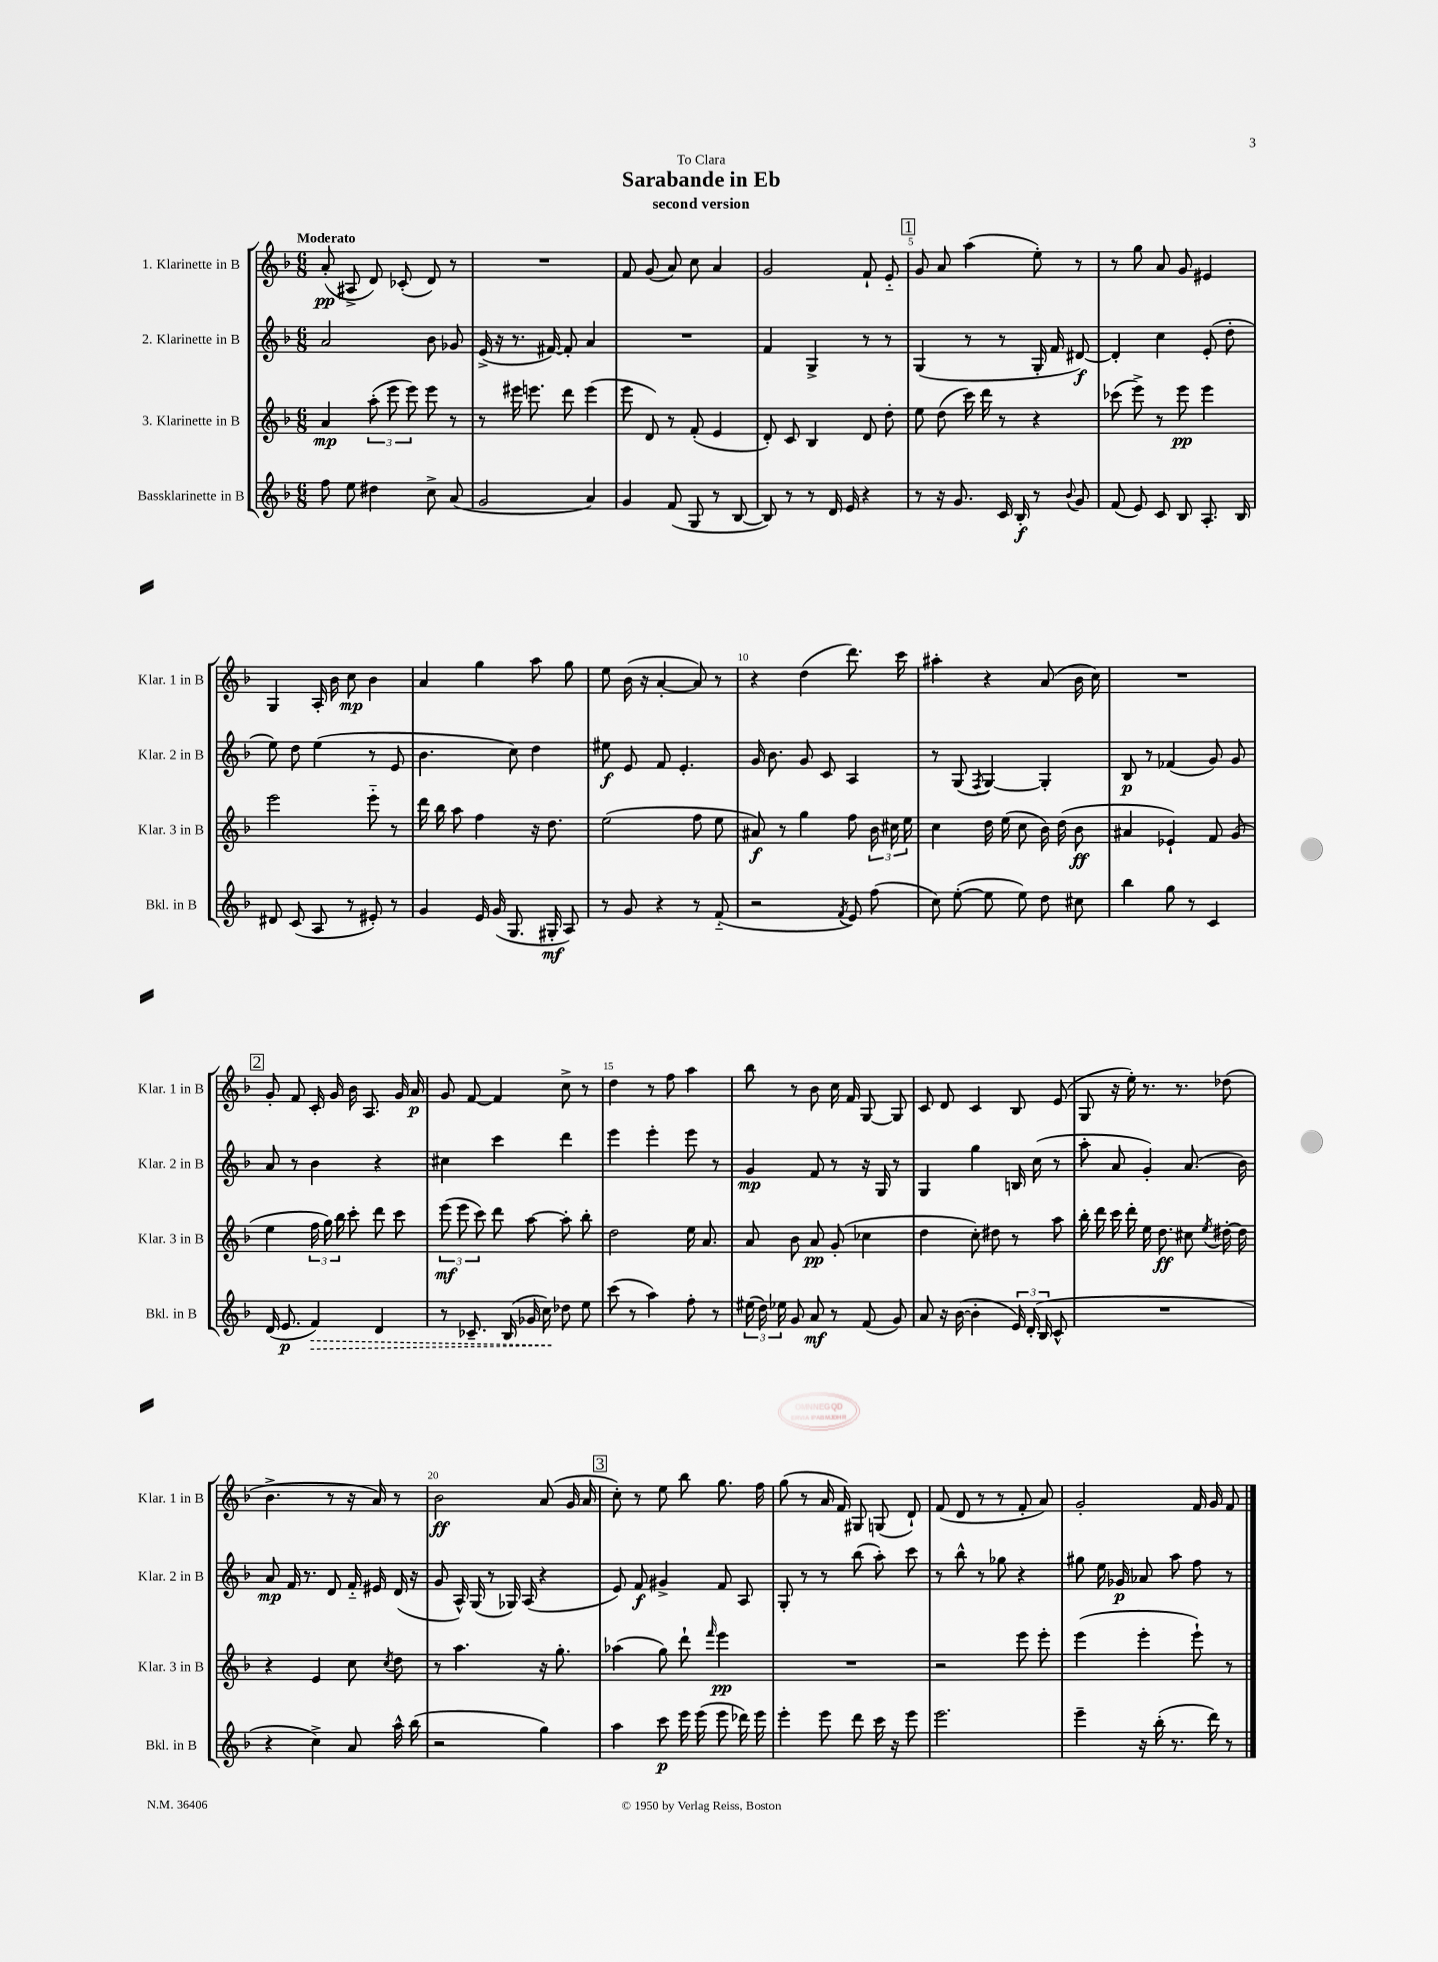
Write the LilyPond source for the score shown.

\header { title = "Sarabande in Eb" subtitle = "second version" dedication = "To Clara" }
<<
\new StaffGroup <<
\new Staff = "s0" \with { instrumentName = "1. Klarinette in B" shortInstrumentName = "Klar. 1 in B" } {
    \clef treble \key f \major \numericTimeSignature \time 6/8 \tempo "Moderato"
    \autoBeamOff a'8-.\pp( ais8-> d'8) ces'8-.( d'8) r8 |
    R2. |
    f'8 g'8( a'8) c''8 a'4 |
    g'2 f'8-! e'8-_ |
    \mark \markup { \box "1" } g'8 a'8 a''4( e''8-.) r8 |
    r8 g''8 a'8 g'8 eis'4 |
    g4 a16-. bes'16 c''8\mp bes'4 |
    a'4 g''4 a''8 g''8 |
    e''8 bes'16( r16 a'4~-. a'8) r8 |
    r4 d''4( d'''8.) c'''16 |
    ais''4-. r4 a'8( bes'16 c''16) |
    R2. |
    \mark \markup { \box "2" } g'8-. f'8 c'16-. g'16 bes'16 a8. g'16 a'16\p |
    g'8 f'8~ f'4 c''8-> r8 |
    d''4 r8 f''8 a''4 |
    bes''8 r8 bes'8 c''16 f'16 g8~ g8 |
    c'8 d'8 c'4 bes8 e'8( |
    g8 r16 e''16-.) r8. r8. des''8( |
    bes'4.-> r8 r16 a'16) r8 |
    bes'2\ff a'8( g'16 a'16 |
    \mark \markup { \box "3" } c''8-.) r8 e''8 bes''8 g''8. f''16 |
    g''8( r8 a'16 f'16) gis8 g8( d'8-!) |
    f'8( d'8 r8 r8 f'8-. a'8) |
    g'2-. f'16 g'16 f'8 \bar "|." |
}
\new Staff = "s1" \with { instrumentName = "2. Klarinette in B" shortInstrumentName = "Klar. 2 in B" } {
    \clef treble \key f \major \numericTimeSignature \time 6/8
    \autoBeamOff a'2 bes'8 ges'8 |
    e'16->( r16 r8. fis'16~) fis'8-. a'4 |
    R2. |
    f'4 g4-> r8 r8 |
    \mark \markup { \box "1" } g4( r8 r8 g16-. f'16 dis'8~\f) |
    dis'4-. c''4 e'8-.( d''8-. |
    e''8) d''8 e''4( r8 e'8 |
    bes'4. c''8) d''4 |
    eis''8\f e'8 f'8 e'4.-. |
    g'16 bes'8. g'8 c'8 a4 |
    r8 g8( \acciaccatura { f8 } g4~) g4-. |
    bes8\p r8 fes'4( g'8) g'8 |
    \mark \markup { \box "2" } a'8 r8 bes'4 r4 |
    cis''4 c'''4 d'''4 |
    e'''4 e'''4-. e'''8 r8 |
    g'4\mp f'8 r8 r16 g16 r8 |
    g4 g''4 b16 c''16( r8 |
    a''8-. a'8 g'4-.) a'8.( bes'16) |
    a'8\mp f'16 r8. d'8 f'16-_ eis'16 d'16( r16 |
    g'8 a16-^) g16( r8 ges16) a16( r4 |
    \mark \markup { \box "3" } e'8) f'8\f gis'4-> f'8 a8 |
    g8-. r8 r8 bes''8( a''8-.) c'''8 |
    r8 bes''8-^ r8 ges''8 r4 |
    gis''8 e''16 ges'16\p aes'8 a''8 f''8 r8 \bar "|." |
}
\new Staff = "s2" \with { instrumentName = "3. Klarinette in B" shortInstrumentName = "Klar. 3 in B" } {
    \clef treble \key f \major \numericTimeSignature \time 6/8
    \autoBeamOff a'4\mp \tuplet 3/2 { a''8-.( e'''8 e'''8) } e'''8 r8 |
    r8 eis'''16 e'''8. d'''8 e'''4( |
    e'''8 d'8) r8 f'8-.( e'4 |
    d'8-.) c'8 bes4 d'8 d''8-. |
    \mark \markup { \box "1" } e''8 d''8( c'''16) d'''16 r8 r4 |
    ces'''8( e'''8->) r8 e'''8\pp e'''4 |
    e'''2 e'''8-_ r8 |
    d'''16 bes''16 a''8 f''4 r16 d''8. |
    e''2( f''8 e''8 |
    ais'8\f) r8 g''4 f''8 \tuplet 3/2 { bes'16 cis''16 e''16 } |
    c''4 d''16 e''16( c''8 bes'16) d''16( bes'8\ff |
    ais'4 ees'4-!) f'8 g'8( |
    \mark \markup { \box "2" } e''4 \tuplet 3/2 { f''16 g''16) bes''16 } c'''8-. d'''8 c'''8 |
    \tuplet 3/2 { e'''8\mf( e'''8 c'''8) } d'''8 a''8~ a''8-. bes''8-. |
    d''2 e''16 a'8. |
    a'8 bes'8 a'8\pp g'8-.( ces''4 |
    d''4 c''8-.) dis''8 r8 a''8 |
    bes''16-. d'''16 c'''16 d'''16-. e''16 d''8.\ff cis''8 \acciaccatura { e''8 } dis''16~-. dis''16 |
    r4 e'4 c''8 \acciaccatura { c''8 } d''8 |
    r8 a''4. r16 g''8.-. |
    \mark \markup { \box "3" } aes''4( g''8) d'''8-! \grace { f'''16 } e'''4\pp |
    R2. |
    r2 e'''8 e'''8-. |
    e'''4( e'''4-. e'''8-!) r8 \bar "|." |
}
\new Staff = "s3" \with { instrumentName = "Bassklarinette in B" shortInstrumentName = "Bkl. in B" } {
    \clef treble \key f \major \numericTimeSignature \time 6/8
    \autoBeamOff f''8 e''8 dis''4 c''8-> a'8( |
    g'2 a'4) |
    g'4 f'8( g8 r8 bes8~ |
    bes8) r8 r8 d'16 e'16 r4 |
    \mark \markup { \box "1" } r8 r16 g'8. c'16 bes16-.\f r8 \appoggiatura { bes'8 } g'8 |
    f'8( e'8) c'8 bes8 a8.-. bes16 |
    dis'8 c'8( a8 r8 eis'8-.) r8 |
    g'4 e'16 g'16( g8. gis16-.\mf a8) |
    r8 g'8 r4 r8 f'8-_( |
    r2 \acciaccatura { f'8 } e'8) f''8( |
    c''8) e''8~-.( e''8 e''8) d''8 cis''8 |
    bes''4 g''8 r8 c'4 |
    \mark \markup { \box "2" } d'16( e'8.\p \once \override Hairpin.style = #'dashed-line f'4\>) d'4 |
    r8 ces'8.-- bes16( ges'16 c''16\!) des''8 e''8 |
    c'''8( r8 a''4) f''8-. r8 |
    \tuplet 3/2 { eis''16( d''16) ees''16 } g'8 a'8\mf r8 f'8( g'8) |
    a'8 r16 bes'16~( bes'4-. \tuplet 3/2 { e'16) d'16-.( bes16 } c'8-^ |
    R2. |
    r4 c''4->) a'8 a''16-^ bes''16( |
    r2 g''4) |
    \mark \markup { \box "3" } a''4 c'''8\p e'''16 e'''16( e'''8 des'''16) e'''16 |
    e'''4-. e'''8 d'''8 c'''16 r16 e'''8 |
    e'''2. |
    e'''4-- r16 bes''16-.( r8. d'''16) r8 \bar "|." |
}
>>
>>
\layout { \context { \Score \override BarNumber.break-visibility = ##(#f #t #t) barNumberVisibility = #(every-nth-bar-number-visible 5) } }
